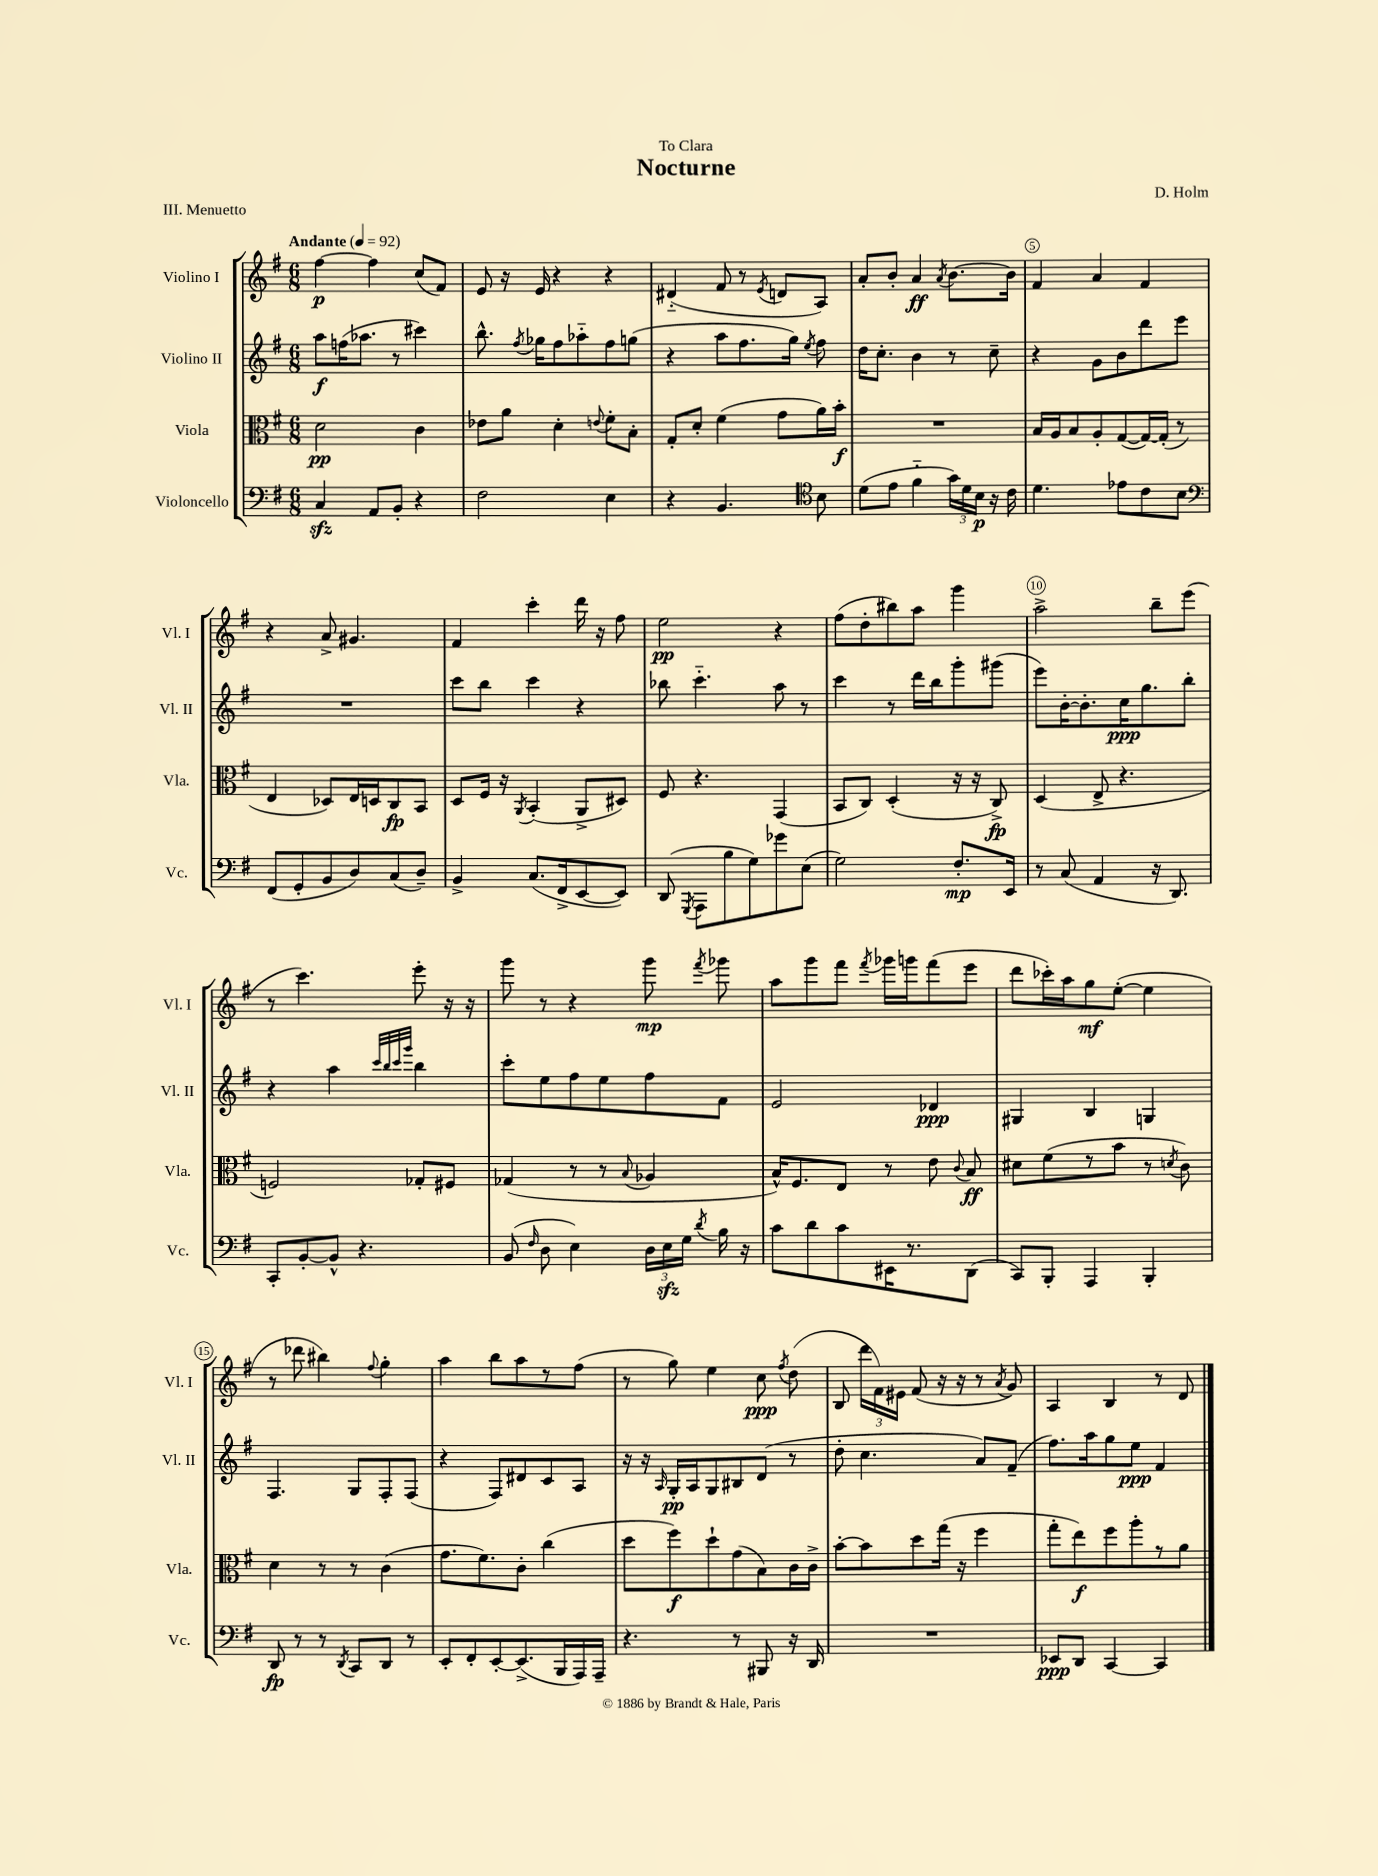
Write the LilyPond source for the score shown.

\header { title = "Nocturne" composer = "D. Holm" dedication = "To Clara" piece = "III. Menuetto" }
<<
\new StaffGroup <<
\new Staff = "s0" \with { instrumentName = "Violino I" shortInstrumentName = "Vl. I" } {
    \clef treble \key g \major \numericTimeSignature \time 6/8 \tempo "Andante" 4 = 92
    \autoBeamOff fis''4~\p fis''4 c''8[( fis'8]) |
    e'8 r16 e'16 r4 r4 |
    dis'4-_( fis'8 r8 \acciaccatura { e'8 } d'8[ a8]) |
    a'8[-. b'8]-. a'4\ff \acciaccatura { a'8 } b'8.[~ b'16] |
    fis'4 a'4 fis'4 |
    r4 a'8-> gis'4. |
    fis'4 c'''4-. d'''16 r16 fis''8 |
    e''2\pp r4 |
    fis''8[( d''8-. bis''8) a''8] g'''4 |
    a''2-> b''8[-- e'''8]( |
    r8 c'''4.) e'''8-. r16 r16 |
    g'''8 r8 r4 g'''8\mp \acciaccatura { fis'''8 } ges'''8 |
    a''8[ g'''8 fis'''8] \acciaccatura { fis'''8 } ges'''16[ g'''16 fis'''8( e'''8] |
    d'''8[ ces'''16-.) a''16 g''8\mf e''8]~-.( e''4 |
    r8 des'''8 bis''4) \appoggiatura { fis''8 } g''4-. |
    a''4 b''8[ a''8 r8 fis''8]( |
    r8 g''8) e''4 c''8\ppp \acciaccatura { fis''8 } d''8( |
    b8 \tuplet 3/2 { d'''16[ fis'16) eis'16] } fis'8( r16 r16 r8 \acciaccatura { a'8 } g'8) |
    a4 b4 r8 d'8 \bar "|." |
}
\new Staff = "s1" \with { instrumentName = "Violino II" shortInstrumentName = "Vl. II" } {
    \clef treble \key g \major \numericTimeSignature \time 6/8
    \autoBeamOff a''8[\f f''16( aes''8.] r8 cis'''4) |
    b''8.-^ \acciaccatura { fis''8 } ges''16[ fis''8 aes''8-_ fis''8 g''8]( |
    r4 a''8[ fis''8. g''16]) \acciaccatura { e''8 } fis''8 |
    d''16[ c''8.]-. b'4 r8 c''8-- |
    r4 g'8[ b'8 d'''8 e'''8] |
    R2. |
    c'''8[ b''8] c'''4 r4 |
    bes''8 c'''4.-_ a''8 r8 |
    c'''4 r8 d'''16[ b''16 g'''8-. gis'''8]( |
    e'''8[) b'16~-. b'8.-. c''16\ppp g''8. b''8]-. |
    r4 a''4 \grace { c'''32[ b''32 c'''32 g'''32] } b''4 |
    c'''8[-. e''8 fis''8 e''8 fis''8 fis'8] |
    e'2 des'4\ppp |
    gis4 b4 g4 |
    fis4. g8[ fis8-. fis8]( |
    r4 fis8[) dis'8 c'8 a8] |
    r16 r16 \grace { a16 } g16[-.\pp a16 g8 bis8 d'8]( r8 |
    d''8-. c''4. a'8[) fis'8]--( |
    fis''8.[) a''16 g''8 e''8]\ppp fis'4 \bar "|." |
}
\new Staff = "s2" \with { instrumentName = "Viola" shortInstrumentName = "Vla." } {
    \clef alto \key g \major \numericTimeSignature \time 6/8
    \autoBeamOff d'2\pp c'4 |
    ees'8[ a'8] d'4-. \appoggiatura { e'8 } fis'8[-. b8]-. |
    g8[-. d'8]-. fis'4( g'8[ a'16) b'16]-.\f |
    R2. |
    b16[ a16 b8 a8-. g8~( g16~) g16]-.( r8 |
    e4 des8[) e16 d16 c8\fp b,8] |
    d8[ fis16] r16 \acciaccatura { a,8 } b,4-.( a,8[-> dis8]) |
    fis8 r4. g,4( |
    b,8[ c8]) d4-.( r16 r16 c8->\fp) |
    d4( e8-> r4. |
    f2) ges8[-. fis8] |
    ges4( r8 r8 \appoggiatura { b8 } aes4 |
    b16[-^) fis8. e8] r8 e'8 \appoggiatura { c'8 } b8\ff |
    dis'8[ fis'8( r8 b'8] r8 \acciaccatura { d'8 } c'8) |
    d'4 r8 r8 c'4( |
    g'8.[ fis'8.) c'8]-. c''4( |
    d''8[ fis''8\f) d''8-! g'8( b8) c'16 c'16]-> |
    b'8[~-. b'8 d''8 g''16]( r16 fis''4 |
    g''8[-. e''8\f) fis''8 a''8-. r8 a'8] \bar "|." |
}
\new Staff = "s3" \with { instrumentName = "Violoncello" shortInstrumentName = "Vc." } {
    \clef bass \key g \major \numericTimeSignature \time 6/8
    \autoBeamOff c4\sfz a,8[ b,8]-. r4 |
    fis2 e4 |
    r4 b,4. \clef tenor b8 |
    d'8[( e'8] fis'4-_ \tuplet 3/2 { g'16[) d'16 b16]\p } r16 c'16 |
    d'4. ees'8[ c'8 b8] |
    \clef bass fis,8[( g,8-. b,8 d8) c8( d8]--) |
    b,4-> c8.[( fis,16-> e,8~ e,8]) |
    d,8( \acciaccatura { g,,8 } a,,8[ b8 g8) ges'8 e8]( |
    g2) fis8.[-.\mp e,16] |
    r8 c8( a,4 r16 d,8.) |
    c,8[-. b,8~-. b,8]-^ r4. |
    b,8( \grace { fis16 } d8 e4) \tuplet 3/2 { d16[ e16\sfz g16] } \acciaccatura { d'8 } b16 r16 |
    c'8[ d'8 c'8 eis,16 r8. d,8]( |
    c,8[) b,,8]-. a,,4 b,,4-. |
    d,8\fp r8 r8 \acciaccatura { d,8 } c,8[ d,8] r8 |
    e,8[-. fis,8-. e,8~-. e,8.->( b,,16 a,,16) a,,16]-- |
    r4. r8 bis,,8 r16 d,16 |
    R2. |
    ees,8[\ppp d,8] c,4~ c,4 \bar "|." |
}
>>
>>
\layout { \context { \Score \override BarNumber.break-visibility = ##(#f #t #t) barNumberVisibility = #(every-nth-bar-number-visible 5) \override BarNumber.stencil = #(make-stencil-circler 0.1 0.3 ly:text-interface::print) } }
